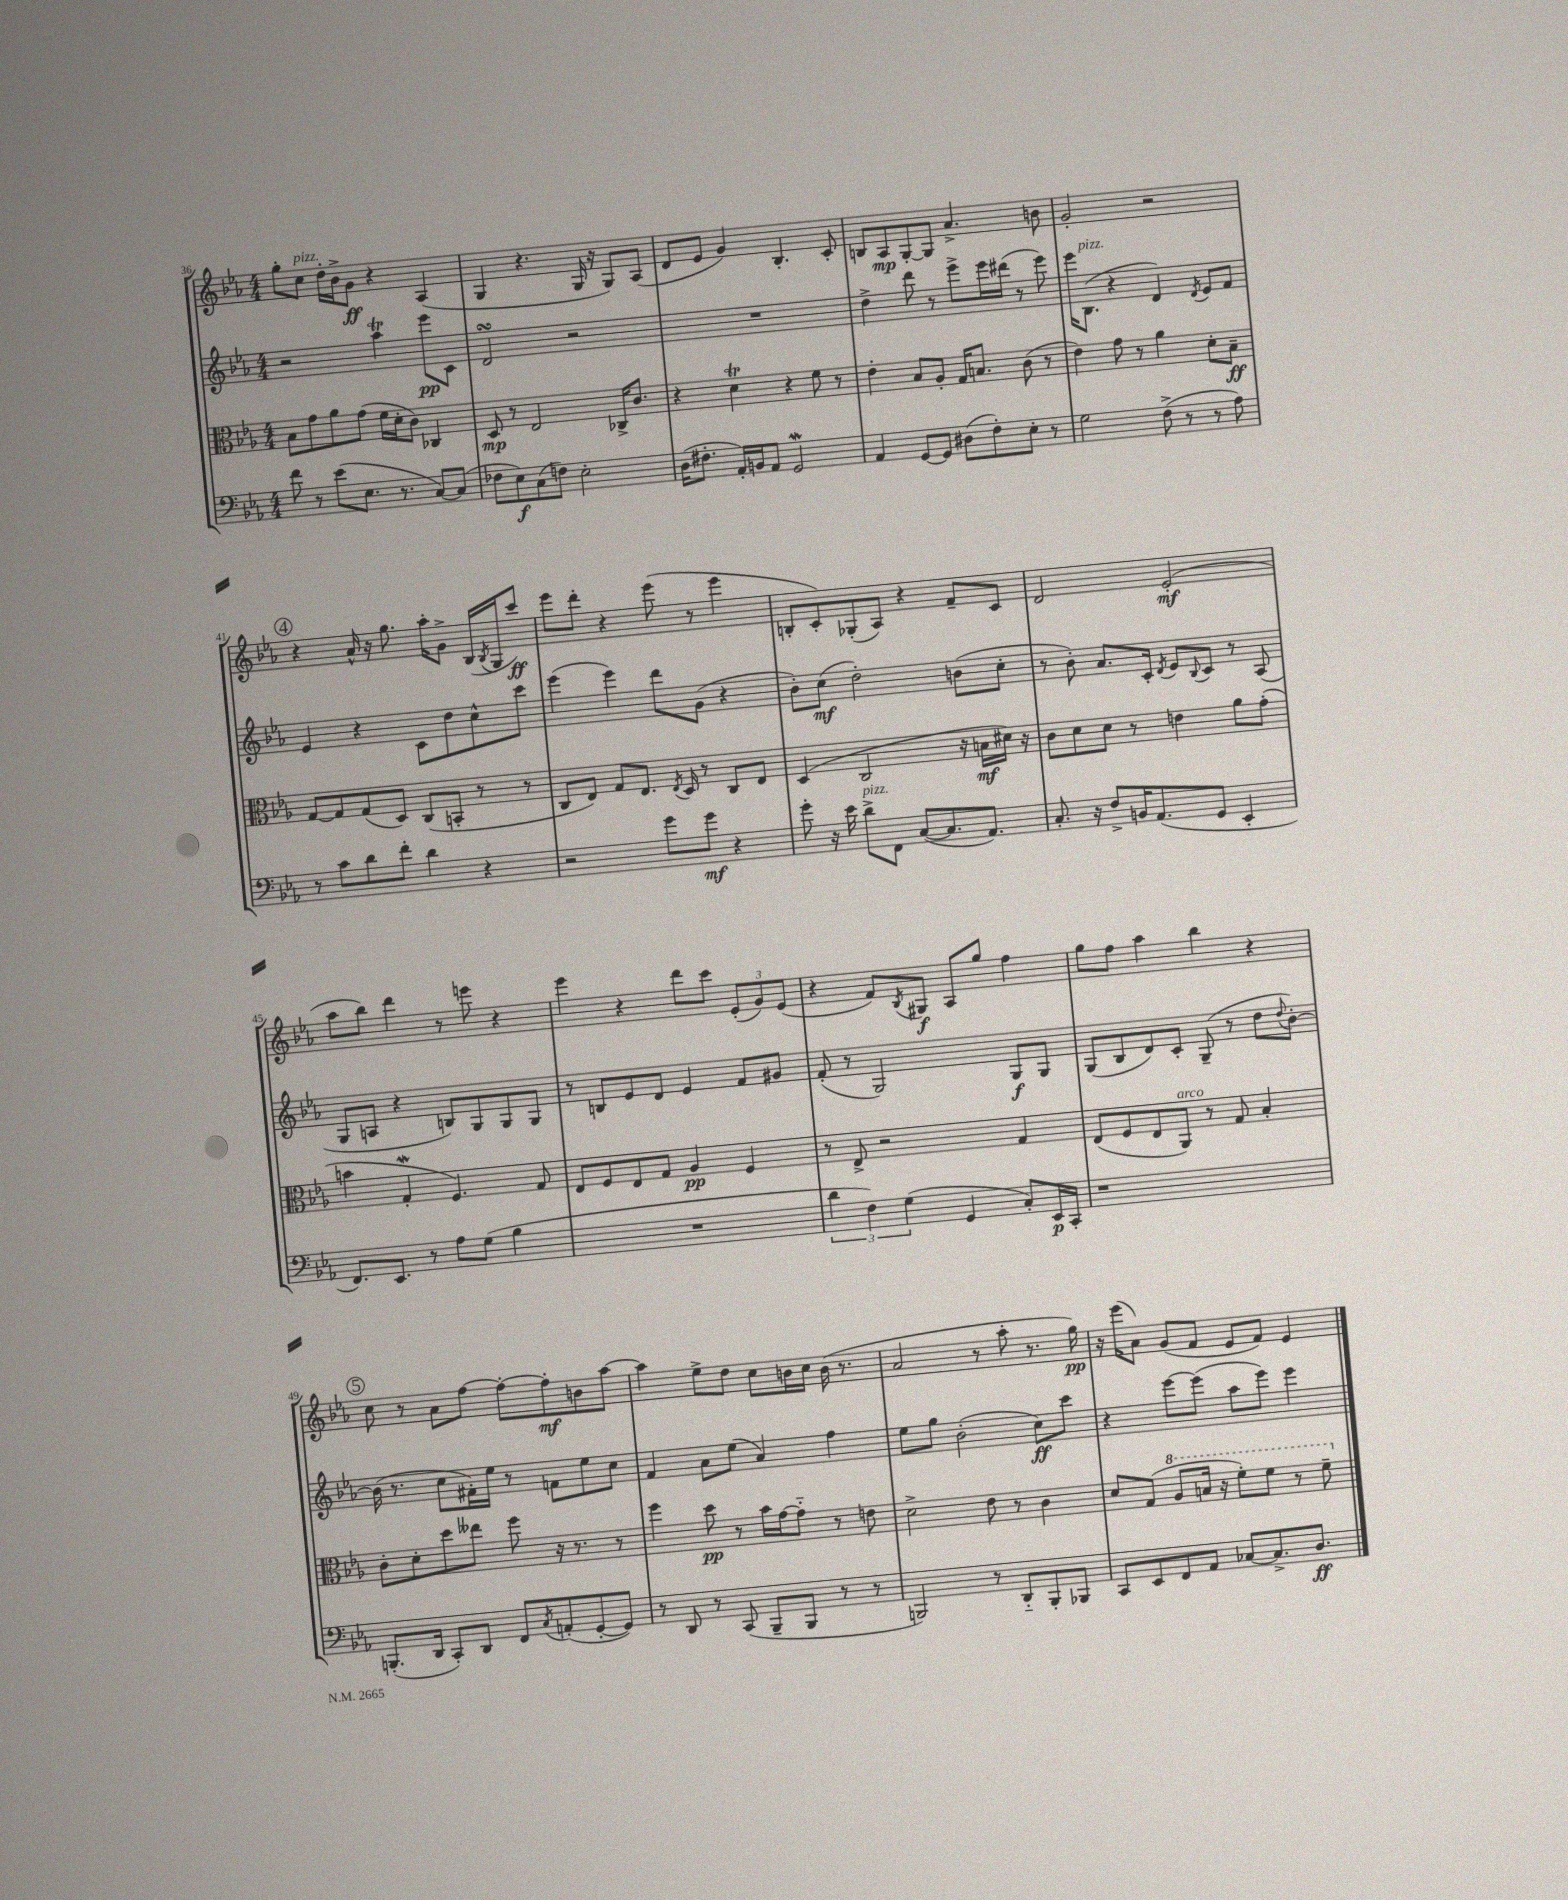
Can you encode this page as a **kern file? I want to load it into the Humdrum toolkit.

**kern	**dynam	**kern	**dynam	**kern	**dynam	**kern	**dynam
*part4	*part4	*part3	*part3	*part2	*part2	*part1	*part1
*staff4	*staff4	*staff3	*staff3	*staff2	*staff2	*staff1	*staff1
*clefF4	*	*clefC3	*	*clefG2	*	*clefG2	*
*k[b-e-a-]	*	*k[b-e-a-]	*	*k[b-e-a-]	*	*k[b-e-a-]	*
*M4/4	*	*M4/4	*	*M4/4	*	*M4/4	*
=36	=36	=36	=36	=36	=36	=36	=36
8f\	.	8B-\L	.	2r	.	8gg'\L	.
!	!	!	!	!	!	!LO:TX:a:i:t=pizz.	!
8r	.	8g\	.	.	.	8cc\J	.
(8e-\L	.	8a-\	.	.	.	16dd'\LL	.
.	.	.	.	.	.	16b-^\J	.
8.E-\J	.	(8g\J	.	.	.	8g\J	ff
.	.	16f\LL	.	4aa-T\	.	4r	.
8.r	.	16d'\J	.	.	.	.	.
.	.	8c\J)	.	.	.	.	.
[8C/L)	.	4C-X/	.	8eee-\L	pp	(4A-/	.
(8C/J]	.	.	.	8c\J	.	.	.
=37	=37	=37	=37	=37	=37	=37	=37
8F-X\L	.	8D/	mp	2dsSsS/	.	4G/	.
8E-\)	f	8r	.	.	.	.	.
(8C\	.	2E-/	.	.	.	4.r	.
8Fn\J)	.	.	.	.	.	.	.
2E-'\	.	.	.	2r	.	.	.
.	.	.	.	.	.	16G/	.
.	.	.	.	.	.	16r	.
.	.	16C-X^/KL	.	.	.	8G/L)	.
.	.	8.c/J	.	.	.	.	.
.	.	.	.	.	.	(8A-/J	.
=38	=38	=38	=38	=38	=38	=38	=38
(16D\KL	.	4r	.	1r	.	8d/L	.
8.F#X'\J	.	.	.	.	.	.	.
.	.	.	.	.	.	8e-/J	.
16AA-'/LL)	.	4dt\	.	.	.	4g/)	.
16BBn/J	.	.	.	.	.	.	.
8AA-/J	.	.	.	.	.	.	.
2GGW/	.	4r	.	.	.	4.B-'/	.
.	.	8f\	.	.	.	.	.
.	.	8r	.	.	.	8c'/	.
=39	=39	=39	=39	=39	=39	=39	=39
4AA-/	.	4e-'\	.	4dd^\	.	8Bn/L	.
.	.	.	.	.	.	8A-/	mp
[8GG/L	.	8B-/L	.	8ddd\	.	[8G'/	.
8GG/J]	.	8A-'/J	.	8r	.	8G/J]	.
(8D#X\L	.	16G/KL	.	8eee-^\L	.	4.a-^/	.
.	.	8.Bn/J	.	.	.	.	.
8F'\)	.	.	.	16eee-\L	.	.	.
.	.	.	.	(16ddd#X\JJ	.	.	.
8E-'\J	.	(8c\	.	8r	.	.	.
8r	.	8r	.	8eee-\)	.	8bn\	.
=40	=40	=40	=40	=40	=40	=40	=40
2G\	.	4e-\)	.	16eee-\KL	.	2g'/	.
!	!	!	!	!LO:TX:a:i:t=pizz.	!	!	!
.	.	.	.	(8.B-\J	.	.	.
.	.	8g\	.	4r	.	.	.
.	.	8r	.	.	.	.	.
(8F^\	.	4a-\	.	4d/)	.	2r	.
8r	.	.	.	.	.	.	.
.	.	.	.	8qd/	.	.	.
8r	.	8d'\L	.	8e-/L	.	.	.
8A-\)	.	8B-~\J	ff	8f/J	.	.	.
!!LO:LB:g=z
!!LO:REH:place=s1:t=4
=41	=41	=41	=41	=41	=41	=41	=41
8r	.	[8G/L	.	4e-/	.	4r	.
8c\L	.	8G/]	.	.	.	.	.
8d\	.	(8G/	.	4r	.	16a-^^/	.
.	.	.	.	.	.	16r	.
8f'\J	.	8D/J)	.	.	.	8.gg\	.
4d\	.	(8C/L	.	8c\L	.	.	.
.	.	.	.	.	.	16aa-'\KL	.
.	.	8BBn'/J	.	8dd\	.	8g^\J	.
4r	.	8r	.	8cc^^\	.	(16B-/LL	.
.	.	.	.	.	.	8qB-/	.
.	.	.	.	.	.	16G/J	.
.	.	8r	.	8ccc\J	.	8ccc/J)	ff
=42	=42	=42	=42	=42	=42	=42	=42
2r	.	8C/L	.	(4eee-\	.	8eee-\L	.
.	.	8E-/J)	.	.	.	8ddd'\J	.
.	.	8G/L	.	4eee-\)	.	4r	.
.	.	8.E-/J	.	.	.	.	.
8g\L	.	.	.	8ddd\L	.	(8eee-\	.
.	.	8qE-/	.	.	.	.	.
.	.	16D/	.	.	.	.	.
8g\J	mf	8r	.	(8g\J	.	8r	.
4r	.	8C/L	.	4r	.	4eee-\	.
.	.	8E-/J	.	.	.	.	.
=43	=43	=43	=43	=43	=43	=43	=43
8g'\	.	(4D/	.	8b-'\L)	.	8Bn'/L	.
16r	.	.	.	(8cc\J	mf	8c'/)	.
16e-\	.	.	.	.	.	.	.
!LO:TX:a:i:t=pizz.	!	!	!	!	!	!	!
8d^\L	.	2C/	.	2dd'\)	.	(8G-X'/	.
8FF\J	.	.	.	.	.	8A-/J)	.
([8C/L	.	.	.	.	.	4r	.
8.C/]	.	.	.	.	.	.	.
.	.	16r	.	(8bn\L	.	8f~/L	.
8.AA-/J)	.	16Bn\LL	mf	.	.	.	.
.	.	16d#X\JJ)	.	8cc'\J	.	8c/J	.
.	.	16r	.	.	.	.	.
=44	=44	=44	=44	=44	=44	=44	=44
8.C'/	.	8c\L	.	8r	.	2d/	.
.	.	8d\	.	8b-'\)	.	.	.
16r	.	.	.	.	.	.	.
8F^/L	.	8d\J	.	8.a-/L	.	.	.
16BBn/K	.	8r	.	.	.	.	.
(8.AA-/	.	.	.	16c'/Jk	.	.	.
.	.	.	.	8qd/	.	.	.
.	.	4en\	.	8e-/L	.	(2e-'/	mf
.	.	.	.	8qqB-/	.	.	.
8GG/J	.	.	.	8c/J	.	.	.
4EE-'/	.	8a-\L	.	8r	.	.	.
.	.	(8g'\J	.	(8A-/	.	.	.
!!LO:LB:g=z
=45	=45	=45	=45	=45	=45	=45	=45
8.FF/L)	.	4bn\	.	8G/L	.	8aa-\L	.
.	.	.	.	8An/J	.	8bb-\J)	.
8.EE-/J	.	.	.	.	.	.	.
.	.	4GW'/	.	4r	.	4ddd\	.
8r	.	.	.	.	.	.	.
8A-\L	.	4.F/)	.	8Bn/L)	.	8r	.
(8G\J	.	.	.	8G/	.	8eeen\	.
4B-\	.	.	.	8G/	.	4r	.
.	.	8G/	.	8G/J	.	.	.
=46	=46	=46	=46	=46	=46	=46	=46
1r	.	8E-/L	.	8r	.	4eee-\	.
.	.	8F/	.	8Bn/L	.	.	.
.	.	8E-/	.	8e-/	.	4r	.
.	.	8G/J	.	8d/J	.	.	.
.	.	4A-/	pp	4e-/	.	8ddd\L	.
.	.	.	.	.	.	8ccc\J	.
.	.	4F/	.	8f/L	.	(12e-'/L	.
.	.	.	.	.	.	12g/)	.
.	.	.	.	8g#X/J	.	.	.
.	.	.	.	.	.	(12e-/J	.
=47	=47	=47	=47	=47	=47	=47	=47
6d\	.	8r	.	(8f'/	.	4r	.
.	.	8E-^/	.	8r	.	.	.
6F\)	.	.	.	.	.	.	.
.	.	2r	.	2G/)	.	8f/L)	.
(6G\	.	.	.	.	.	.	.
.	.	.	.	.	.	8qB-/	.
.	.	.	.	.	.	8G#X/J	f
4GG/	.	.	.	.	.	8A-/L	.
.	.	.	.	.	.	8gg/J	.
8C'/L)	.	4G/	.	8G/L	f	4ff\	.
16EE-/L	p	.	.	8G/J	.	.	.
16CC'/JJ	.	.	.	.	.	.	.
=48	=48	=48	=48	=48	=48	=48	=48
1r	.	(8E-/L	.	(8G/L	.	8gg\L	.
.	.	8F/	.	8B-/	.	8ff\J	.
.	.	8E-/	.	8d/)	.	4aa-\	.
!	!	!LO:TX:a:i:t=arco	!	!	!	!	!
.	.	8AA-/J)	.	8c'/J	.	.	.
.	.	8r	.	(8G~/	.	4bb-\	.
.	.	8G/	.	8r	.	.	.
.	.	4B-'/	.	8dd\L	.	4r	.
.	.	.	.	8qqdd/	.	.	.
.	.	.	.	[8b-'\J)	.	.	.
!!LO:LB:g=z
!!LO:REH:place=s1:t=5
=49	=49	=49	=49	=49	=49	=49	=49
(8.BBBn'/L	.	8c'\L	.	(16b-\]	.	8cc\	.
.	.	.	.	8.r	.	.	.
.	.	8d'\	.	.	.	8r	.
16DD/Jk	.	.	.	.	.	.	.
8CC'/L)	.	8dd\	.	8cc\L	.	8a-\L	.
8DD/J	.	8ee--X\J	.	16f#X'\L)	.	[8ff\J	.
.	.	.	.	16ee-\JJ	.	.	.
8FF/L	.	8ff\	.	8r	.	8ff'\L_	.
8qC/	.	.	.	.	.	.	.
(8AAn'/	.	16r	.	8fn\L	.	8ff'\]	mf
.	.	8.r	.	.	.	.	.
[8GG'/	.	.	.	8ee-\	.	8bn\	.
8GG/J])	.	8r	.	8cc\J	.	[8aa-\J	.
=50	=50	=50	=50	=50	=50	=50	=50
8r	.	4ff\	.	4f/	.	4aa-\]	.
8DD/	.	.	.	.	.	.	.
8r	.	8dd\	pp	8a-\L	.	8ee-^\L	.
(8CC/	.	8r	.	(8ee-\J	.	8dd\J	.
8BBB-~/L	.	16b-\LL	.	4a-/)	.	8cc\L	.
.	.	[16g\J	.	.	.	.	.
8BBB-/J	.	8g\J]	.	.	.	16bn\L	.
.	.	.	.	.	.	16cc\JJ	.
8r	.	8r	.	4ff\	.	(16b\	.
.	.	.	.	.	.	8.r	.
8r	.	8en\	.	.	.	.	.
=51	=51	=51	=51	=51	=51	=51	=51
2BBBn/)	.	2d^\	.	8ee-\L	.	2a-/	.
.	.	.	.	8gg\J	.	.	.
.	.	.	.	(2b-'\	.	.	.
8r	.	8e-\	.	.	.	8r	.
8DD/L	.	8r	.	.	.	8aa-'\	.
8BBB'/	.	4c\	.	8cc\L)	ff	8.r	.
8BBB-X/J	.	.	.	8ccc\J	.	.	.
.	.	.	.	.	.	16gg\)	pp
=52	=52	=52	=52	=52	=52	=52	=52
8CC/L	.	8d/L	.	4r	.	16r	.
.	.	.	.	.	.	(16eee-\KL	.
8EE-/	.	(8G/J	.	.	.	8a-\J)	.
*	*	*8va	*	*	*	*	*
8FF/	.	8a-/L	.	[8eee-\L	.	(8g/L	.
8AA-/J	.	16bn/Jk	.	(8eee-\J]	.	8f/J	.
.	.	16r	.	.	.	.	.
[8C-X/L	.	8ff'\L)	.	8aa-\L	.	8e-/L	.
8.C-^/]	.	8ff\J	.	8eee-\J)	.	8f/J)	.
.	.	8r	.	4eee-\	.	4e-/	.
8.D/J	ff	.	.	.	.	.	.
.	.	8ff~\	.	.	.	.	.
*	*	*X8va	*	*	*	*	*
==	==	==	==	==	==	==	==
*-	*-	*-	*-	*-	*-	*-	*-
